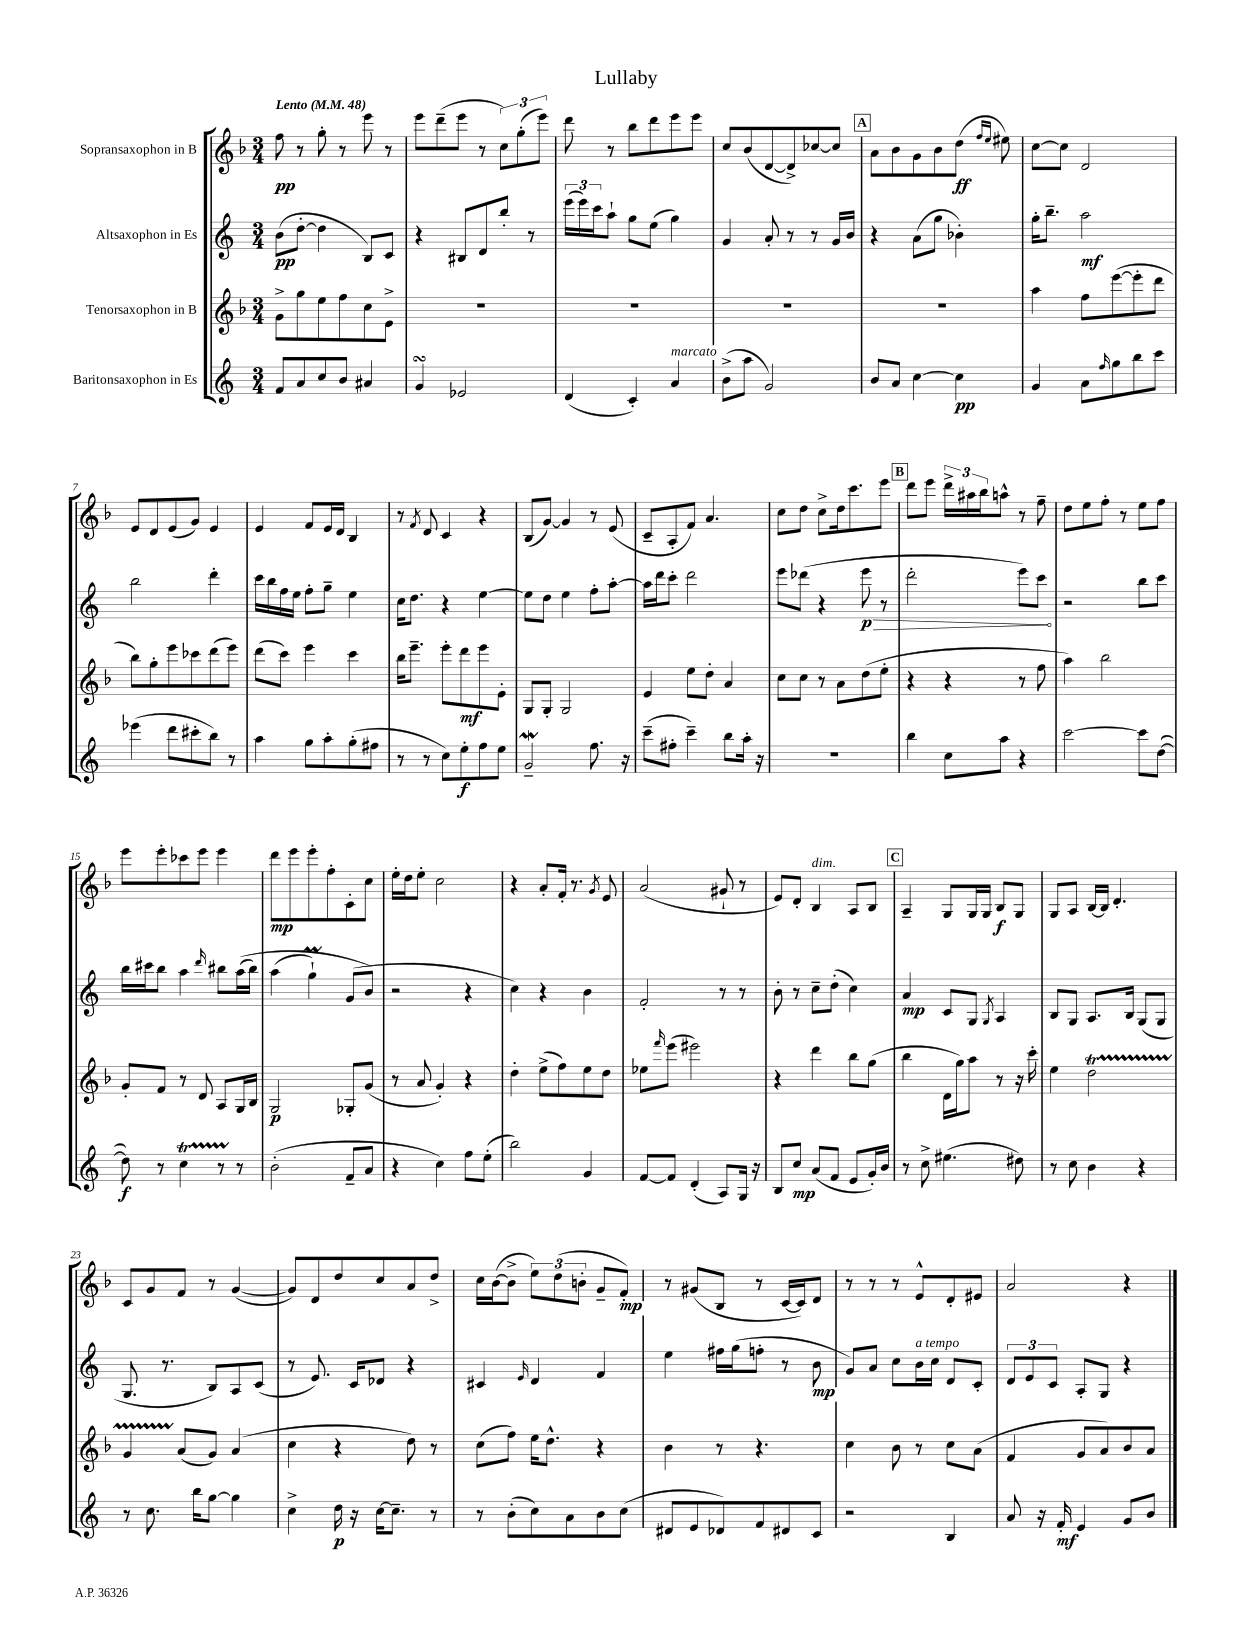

**kern	**kern	**kern	**kern
*staff4	*staff3	*staff2	*staff1
*clefG2	*clefG2	*clefG2	*clefG2
*k[]	*k[b-]	*k[]	*k[b-]
*M3/4	*M3/4	*M3/4	*M3/4
*MM48	*MM48	*MM48	*MM48
8f	8g^	(8b	8ff
8a	8gg	[8dd'	8r
8cc	8ee	4dd]	8gg'
8b	8ff	.	8r
4a#	8cc	8B)	8eee
.	8e^	8c	8r
=	=	=	=
4g	2.r	4r	8eee
.	.	.	(8ddd~
2e-	.	8B#	8eee
.	.	8d	8r
.	.	8bb'	12cc)
.	.	.	(12gg'
.	.	8r	.
.	.	.	12eee)
=	=	=	=
(4d	2.r	(24eee	8ddd
.	.	24eee)	.
.	.	24ccc	.
.	.	8aa`	8r
4c')	.	8gg	8bb-
.	.	(8ee	8ddd
4a	.	4gg)	8eee
.	.	.	8eee
=	=	=	=
(8b^	2.r	4g	8cc
8aa	.	.	(8b-
2g)	.	8a'	[8d
.	.	8r	8d^])
.	.	8r	[8cc-
.	.	16g	8cc-]
.	.	16b	.
=	=	=	=
8b	2.r	4r	8a
8a	.	.	8b-
[4cc	.	(8a	8g
.	.	8gg	8b-
4cc]	.	4b-')	(8dd
.	.	.	16qqff
.	.	.	16qqee
.	.	.	8ee#)
=	=	=	=
4g	4aa	16gg'	[8cc
.	.	8.bb~	.
.	.	.	8cc]
8a	8ff	2aa	2d
16qqff	.	.	.
8gg	([8eee	.	.
8bb	8eee']	.	.
8ccc	8ddd	.	.
=	=	=	=
(4eee-	8bb-)	2bb	8e
.	8gg'	.	8d
8ddd	8eee	.	(8e
8ccc#'	8ccc-	.	8g)
8bb)	(8ddd	4ddd'	4e
8r	8eee)	.	.
=	=	=	=
4aa	(8ddd	16ccc	4e
.	.	16bb	.
.	8ccc)	16ff	.
.	.	16ee	.
8gg	4eee	8ff'	8f
8aa'	.	8gg~	16e
.	.	.	16d
(8gg'	4ccc	4ee	4B-
8ff#	.	.	.
=	=	=	=
8r	16bb-	16cc	8r
.	8.eee~	8.dd	.
.	.	.	8qf
8r	.	.	8d
8cc)	8eee'	4r	4c
8ee'	8ddd	.	.
8ff	8eee	[4ee	4r
8ee	8e'	.	.
=	=	=	=
2g~	8G	8ee]	(8B-
.	8G'	8dd	[8g)
.	2G	4ee	4g]
8.ff	.	8ff'	8r
.	.	[8aa'	(8e
16r	.	.	.
=	=	=	=
(8ccc~	4e	16aa]	8c~
.	.	16ddd	.
8ff#'	.	8ccc'	8A'
4ccc~)	8ee	2ddd	8f)
.	8dd'	.	4.a
8bb	4a	.	.
16aa'	.	.	.
16r	.	.	.
=	=	=	=
2.r	8cc	8eee	8cc
.	8cc	(8ddd-	8dd
.	8r	4r	8cc^
.	8a	.	16dd
.	.	.	8.ccc
.	(8dd	8eee	.
.	8ee'	8r	8eee
=	=	=	=
4bb	4r	2ddd'	8ddd
.	.	.	8eee
8cc	4r	.	24ddd^
.	.	.	24aa#
.	.	.	24bb-
8aa	.	.	8aa^^
4r	8r	8eee)	8r
.	8ff	8ccc	8ff~
=	=	=	=
[2ccc	4aa)	2r	8dd
.	.	.	8ee
.	2bb-	.	8ff'
.	.	.	8r
8ccc]	.	8bb	8ee
([8dd	.	8ccc	8ff
=	=	=	=
8dd])	8g'	16bb	8eee
.	.	16ccc#	.
8r	8f	8bb	8eee'
4cc	8r	4aa	8ccc-
.	8d	.	8eee
.	.	16qqddd	.
8r	8A	8bb#	4eee
8r	16G	&((16aa	.
.	16B-	16bb#)	.
=	=	=	=
(2b'	2G	(4aa	8ddd
.	.	.	8eee
.	.	4gg`)	8eee'
.	.	.	8ff'
8f~	8G-'	(8g	8c'
8a	(8g	8b&)	8cc
=	=	=	=
4r	8r	2r	16ee'
.	.	.	16dd
.	8a	.	8ee'
4cc)	4g')	.	2cc
8ff	4r	4r	.
(8ee'	.	.	.
=	=	=	=
2bb)	4dd'	4cc)	4r
.	(8ee^	4r	8a'
.	8ff)	.	16f'
.	.	.	8.r
4g	8ee	4b	.
.	.	.	8qg
.	8dd	.	8e
=	=	=	=
[8f	8ee-	2f'	(2a
.	16qqfff	.	.
8f]	(8eee	.	.
(4d'	2eee#)	.	.
8A)	.	8r	8g#`
16G	.	8r	8r
16r	.	.	.
=	=	=	=
8B	4r	8b'	8e)
8cc	.	8r	8d'
(8a	4ddd	8cc~	4B-
8f	.	(8dd'	.
8e	8bb-	4cc)	8A
16g')	(8gg	.	8B-
16b	.	.	.
=	=	=	=
8r	4bb-	4a	4A~
8cc^	.	.	.
(4.ee#	16d	8c	8G
.	16gg)	.	.
.	8aa	8G	16G
.	.	.	16G
.	.	8qG	.
.	8r	4A	8B-
8dd#)	16r	.	8G
.	16ccc'	.	.
=	=	=	=
8r	4ee	8B	8G
8cc	.	8G	8A
4b	2dd	8.A	[16B-
.	.	.	16B-]
.	.	.	4.d'
.	.	16B	.
4r	.	(8G	.
.	.	8G	.
=	=	=	=
8r	4g	8.G	8c
8.cc	.	.	8g
.	.	8.r	.
.	(8a	.	8f
16bb	.	.	.
[8gg	8g)	8B)	8r
4gg]	(4a	8A	([4g
.	.	(8c	.
=	=	=	=
4cc^	4cc	8r	8g])
.	.	8.e)	8d
16dd	4r	.	8dd
16r	.	16c	.
[16cc	.	8d-	8cc
8.cc~]	.	.	.
.	8dd)	4r	8a
8r	8r	.	8dd^
=	=	=	=
8r	(8cc	4c#	16cc
.	.	.	([16b-
(8b'	8ff)	.	8b-^]
.	.	16qqe	.
8cc)	16ee	4d	12ee)
.	8.dd^^	.	.
.	.	.	(12dd
8a	.	.	.
.	.	.	12b'
8b	4r	4f	8g~
(8cc	.	.	8f')
=	=	=	=
8d#	4b-	4ee	8r
8e	.	.	(8g#
8d-)	8r	16ff#	8B-
.	.	(16gg	.
8f	4.r	8ff'	8r
8d#	.	8r	[16c
.	.	.	16c])
8c	.	8b	8d
=	=	=	=
2r	4cc	8g)	8r
.	.	8a	8r
.	8b-	8cc	8r
.	8r	16b	8e^^
.	.	16cc	.
4B	8cc	8d	8d'
.	(8a	8c'	8e#
=	=	=	=
8a	4f	12d	2a
.	.	12e	.
16r	.	.	.
.	.	12c	.
16f'	.	.	.
4e	8g	8A'	.
.	8a)	8G	.
8g	8b-	4r	4r
8b	8a	.	.
==	==	==	==
*-	*-	*-	*-
